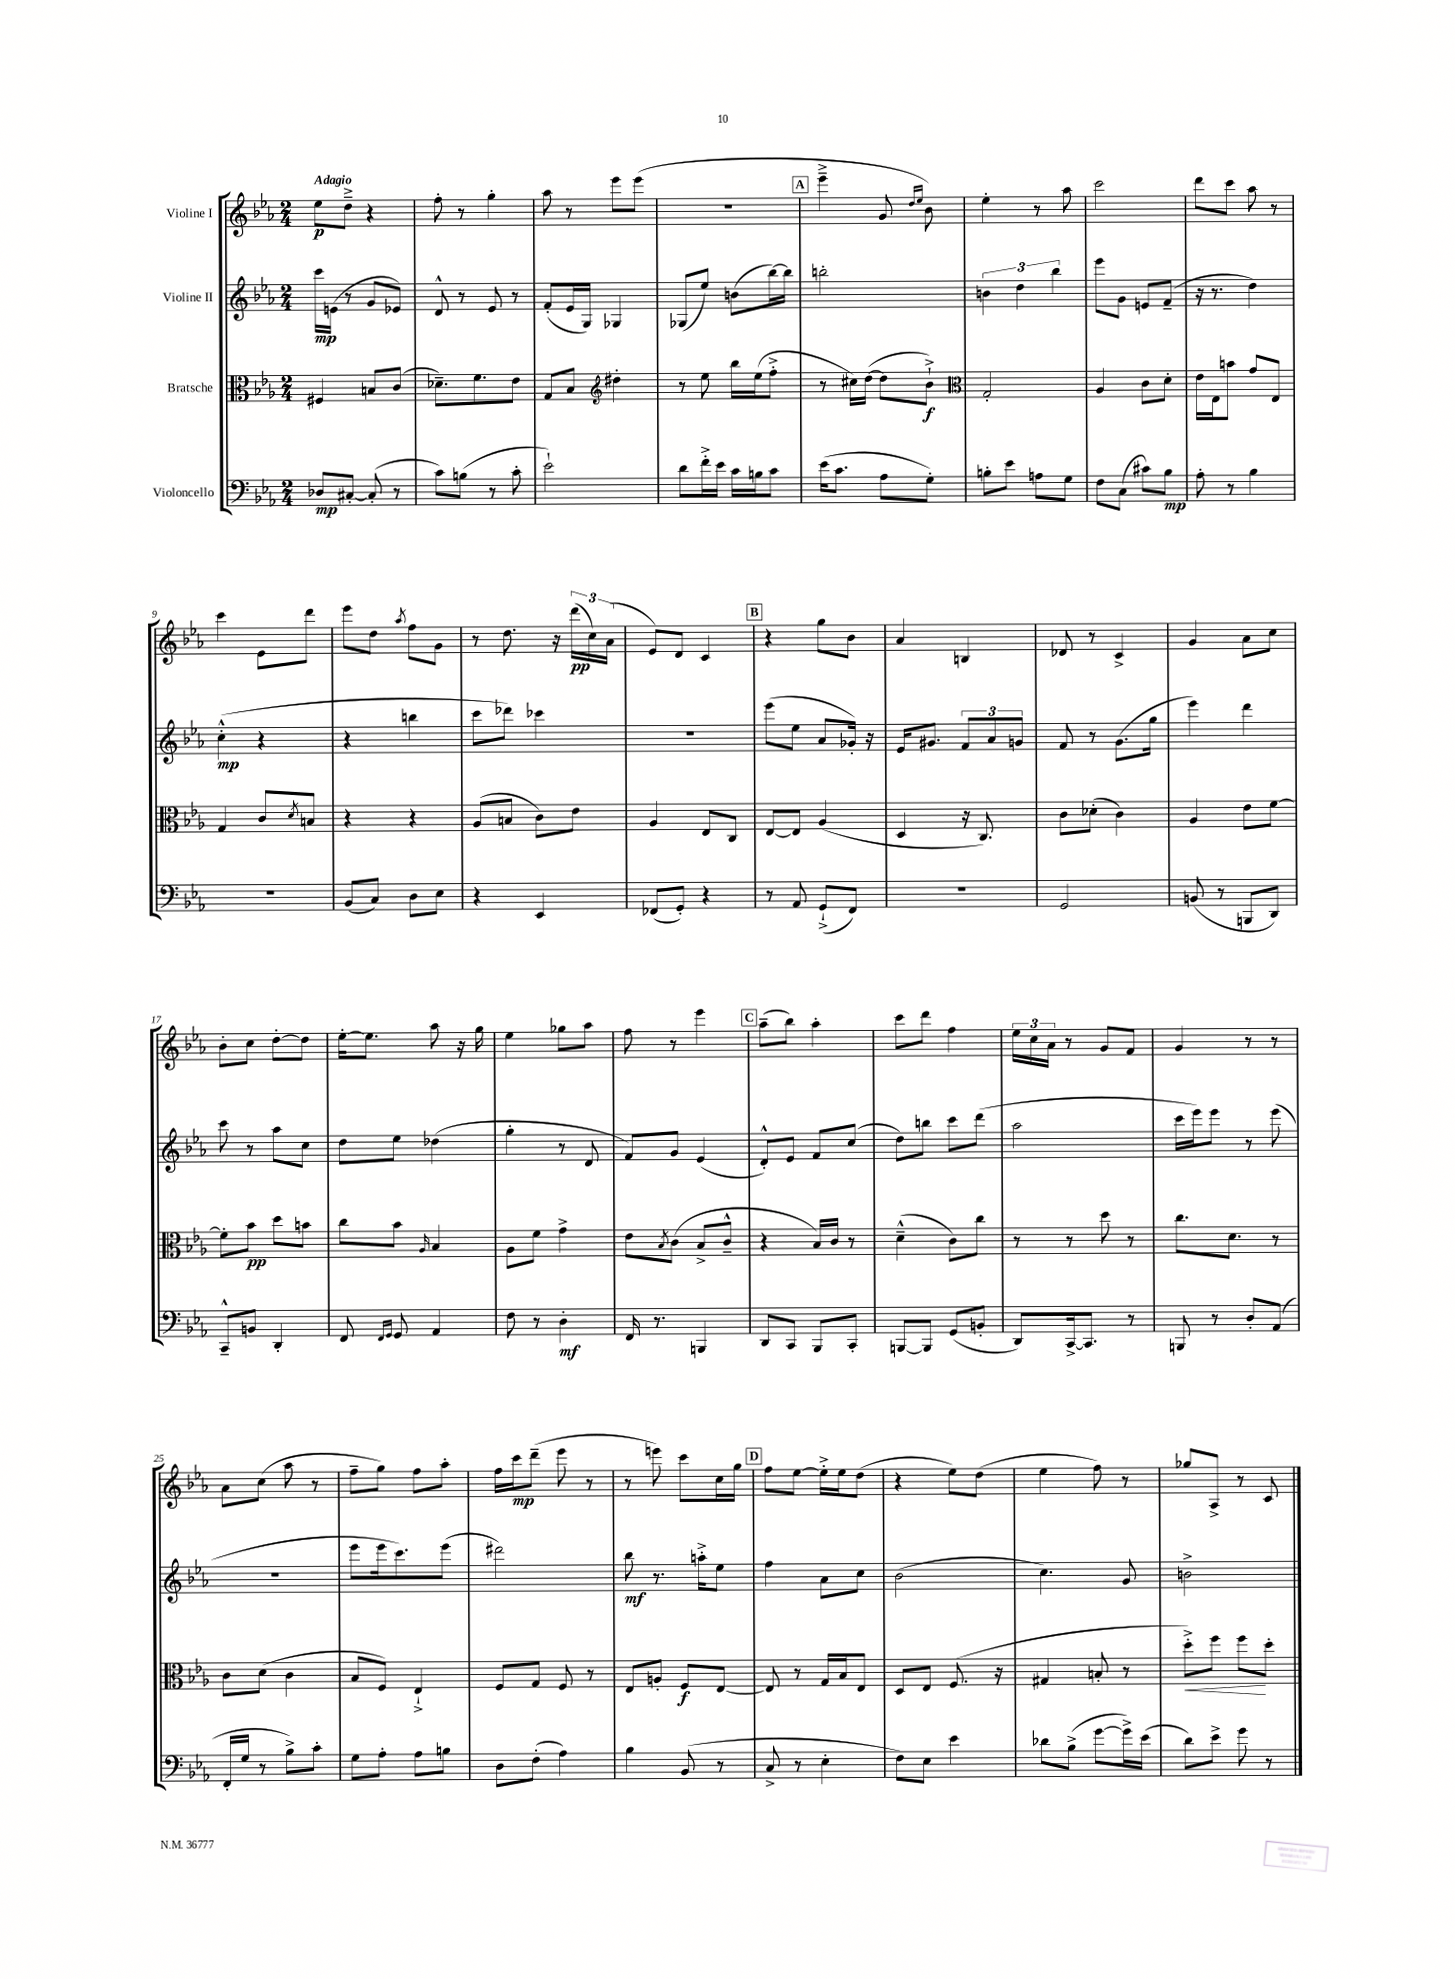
<<
\new StaffGroup <<
\new Staff = "s0" \with { instrumentName = "Violine I" } {
    \clef treble \key ees \major \numericTimeSignature \time 2/4 \tempo "Adagio"
    ees''8\p d''8---> r4 |
    f''8-. r8 g''4-. |
    aes''8 r8 ees'''8 ees'''8( |
    R2 |
    \mark \markup { \box "A" } ees'''4---> g'8 \grace { d''16 ees''16 } bes'8) |
    ees''4-. r8 aes''8 |
    c'''2 |
    d'''8 c'''8 aes''8 r8 |
    c'''4 ees'8 d'''8 |
    ees'''8 d''8 \acciaccatura { aes''8 } f''8 g'8 |
    r8 d''8. r16 \tuplet 3/2 { d'''16\pp( c''16) aes'16( } |
    ees'8) d'8 c'4 |
    \mark \markup { \box "B" } r4 g''8 bes'8 |
    aes'4 b4 |
    des'8 r8 c'4-> |
    g'4 aes'8 c''8 |
    bes'8-. c''8 d''8~-. d''8 |
    ees''16~-. ees''8. aes''8 r16 g''16 |
    ees''4 ges''8 aes''8 |
    f''8 r8 ees'''4 |
    \mark \markup { \box "C" } aes''8--( bes''8) aes''4-. |
    c'''8 d'''8 f''4 |
    \tuplet 3/2 { ees''16 c''16 aes'16 } r8 g'8 f'8 |
    g'4 r8 r8 |
    aes'8 c''8( aes''8 r8 |
    f''8-- g''8) f''8 aes''8-. |
    f''16 c'''16\mp d'''8--( ees'''8 r8 |
    r8 e'''8) c'''8 c''16 g''16 |
    \mark \markup { \box "D" } f''8 ees''8~ ees''16-.-> ees''16 d''8( |
    r4 ees''8) d''8( |
    ees''4 f''8) r8 |
    ges''8 aes8-> r8 c'8 \bar "|." |
}
\new Staff = "s1" \with { instrumentName = "Violine II" } {
    \clef treble \key ees \major \numericTimeSignature \time 2/4
    c'''16\mp e'16( r8 g'8 ees'8) |
    d'8-^ r8 ees'8 r8 |
    f'8-.( ees'16 g16) ges4 |
    ges8( ees''8) b'8( bes''16~) bes''16 |
    \mark \markup { \box "A" } b''2-. |
    \tuplet 3/2 { b'4 d''4 bes''4 } |
    ees'''8 g'8 e'8 f'8--( |
    r16 r8. d''4) |
    c''4-.-^\mp( r4 |
    r4 b''4 |
    c'''8 des'''8) ces'''4 |
    R2 |
    \mark \markup { \box "B" } ees'''8( ees''8 aes'8 ges'16-.) r16 |
    ees'16 gis'8. \tuplet 3/2 { f'8 aes'8 g'8 } |
    f'8 r8 g'8.( g''16 |
    ees'''4) d'''4 |
    c'''8 r8 aes''8 c''8 |
    d''8 ees''8 des''4( |
    g''4-. r8 d'8 |
    f'8) g'8 ees'4( |
    \mark \markup { \box "C" } d'8-.-^) ees'8 f'8 c''8( |
    d''8) b''8 c'''8 d'''8( |
    aes''2 |
    c'''16 ees'''16) ees'''8 r8 ees'''8( |
    r2 |
    ees'''8 ees'''16 c'''8.) ees'''8( |
    dis'''2) |
    bes''8\mf r8. a''16-.-> ees''8 |
    \mark \markup { \box "D" } f''4 aes'8 c''8 |
    bes'2( |
    c''4.) g'8 |
    b'2-> \bar "|." |
}
\new Staff = "s2" \with { instrumentName = "Bratsche" } {
    \clef alto \key ees \major \numericTimeSignature \time 2/4
    fis4 b8 c'8( |
    des'8.--) f'8. ees'8 |
    g8 bes8 \clef treble dis''4-. |
    r8 ees''8 bes''16 ees''16( f''8-.-> |
    \mark \markup { \box "A" } r8 cis''16) d''16~( d''8 bes'8-!->\f) |
    \clef alto g2-. |
    aes4 c'8 d'8-. |
    ees'16 ees16 b'8 g'8 ees8 |
    g4 c'8 \acciaccatura { d'8 } b8 |
    r4 r4 |
    aes8( b8 c'8) ees'8 |
    aes4 ees8 c8 |
    \mark \markup { \box "B" } ees8~ ees8 aes4( |
    d4 r16 c8.) |
    c'8 des'8-.( c'4) |
    aes4 ees'8 f'8~ |
    f'8-. bes'8\pp d''8 b'8 |
    c''8 bes'8 \grace { aes16 } bes4 |
    aes8 f'8 g'4-> |
    ees'8 \acciaccatura { bes8 } c'8( bes8-> c'8---^ |
    \mark \markup { \box "C" } r4 bes16) c'16 r8 |
    d'4---^( c'8) c''8 |
    r8 r8 d''8 r8 |
    c''8. d'8. r8 |
    c'8 d'8( c'4 |
    bes8 f8) ees4-!-> |
    f8 g8 f8 r8 |
    ees8 a8-. f8\f ees8~ |
    \mark \markup { \box "D" } ees8 r8 g16 bes16 ees8 |
    d8 ees8 f8.( r16 |
    gis4 b8-. r8 |
    d''8-.->\<) f''8 f''8\! d''8-. \bar "|." |
}
\new Staff = "s3" \with { instrumentName = "Violoncello" } {
    \clef bass \key ees \major \numericTimeSignature \time 2/4
    des8\mp cis8~-. cis8-.( r8 |
    c'8) b8( r8 c'8-. |
    ees'2-!) |
    d'8 f'16-.-> ees'16 c'16 b16 c'8 |
    \mark \markup { \box "A" } ees'16( c'8. aes8 g8-.) |
    b8-. ees'8 a8 g8 |
    f8 c8( cis'8) bes8\mp |
    aes8-. r8 bes4 |
    r2 |
    bes,8( c8) d8 ees8 |
    r4 ees,4 |
    fes,8( g,8-.) r4 |
    \mark \markup { \box "B" } r8 aes,8 g,8-!->( f,8) |
    R2 |
    g,2 |
    b,8( r8 b,,8 d,8) |
    c,8---^ b,8 d,4-. |
    f,8 \grace { f,16 g,16 } g,8 aes,4 |
    f8 r8 d4-.\mf |
    f,16 r8. b,,4 |
    \mark \markup { \box "C" } d,8 c,8 bes,,8 c,8-. |
    b,,8~ b,,8 g,8( b,8-. |
    d,8) c,16~-> c,8. r8 |
    b,,8 r8 d8-. aes,8( |
    f,16-. g16 r8 bes8->) c'8-. |
    g8 aes8-. aes8 b8 |
    d8 f8-.( aes4) |
    bes4 bes,8( r8 |
    \mark \markup { \box "D" } c8-> r8 ees4-. |
    f8) ees8 ees'4 |
    des'8 bes8->( g'8~ g'16->) ees'16( |
    d'8) ees'8-> g'8 r8 \bar "|." |
}
>>
>>
